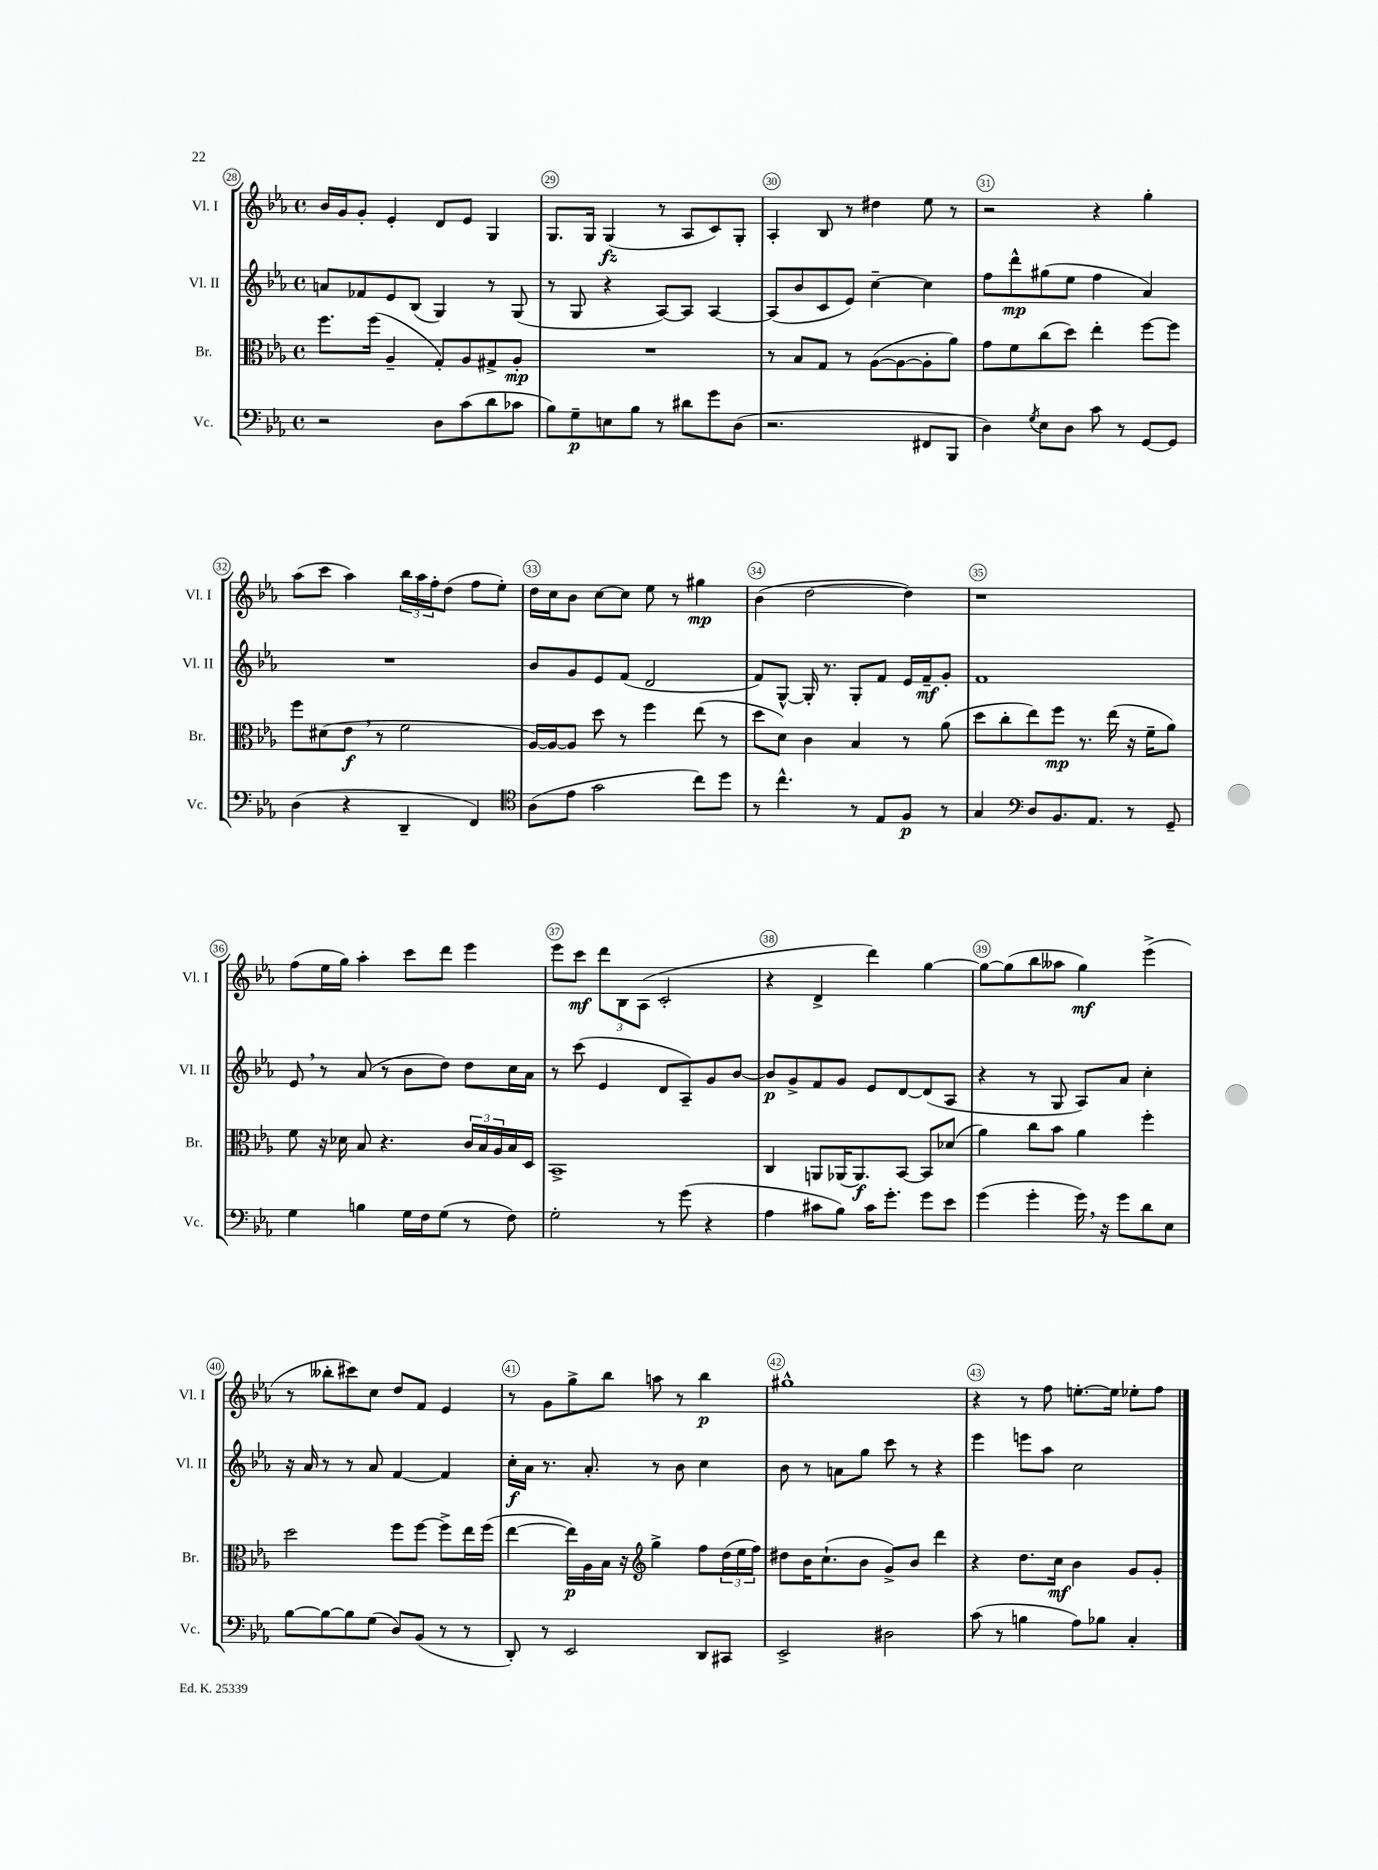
<<
\new StaffGroup <<
\new Staff = "s0" \with { instrumentName = "Vl. I" shortInstrumentName = "Vl. I" } {
    \clef treble \key ees \major \defaultTimeSignature \time 4/4
    bes'16 g'16 g'8-. ees'4-. d'8 ees'8 g4 |
    g8. g16 g4\fz( r8 aes8 c'8) g8-. |
    aes4-. bes8 r8 dis''4 ees''8 r8 |
    r2 r4 g''4-. |
    aes''8( c'''8 aes''4) \tuplet 3/2 { bes''16 aes''16 f''16-. } d''8( f''8 ees''8-.) |
    d''16 c''16 bes'8 c''8~ c''8 ees''8 r8 gis''4\mp |
    bes'4( d''2~ d''4) |
    r1 |
    f''8( ees''16 g''16) aes''4-. c'''8 d'''8 ees'''4 |
    ees'''8 c'''8\mf \tuplet 3/2 { d'''8 bes8 aes8( } c'2-. |
    r4 d'4-> d'''4) g''4~ |
    g''8~ g''8( bes''8 aeses''8 g''4\mf) ees'''4->( |
    r8 beses''8-. cis'''8) c''8 d''8 f'8 ees'4 |
    r8 g'8 g''8-> bes''8 a''8 r8 bes''4\p |
    gis''1-^ |
    r4 r8 f''8 e''8.~-. e''16 ees''8-. f''8 \bar "|." |
}
\new Staff = "s1" \with { instrumentName = "Vl. II" shortInstrumentName = "Vl. II" } {
    \clef treble \key ees \major \defaultTimeSignature \time 4/4
    a'8 fes'8 ees'8 bes8( g4) r8 g8( |
    r8 g8 r4 aes8~) aes8 aes4~ |
    aes8( bes'8 c'8 ees'8) c''4~-- c''4 |
    f''8 d'''8-^\mp gis''8( ees''8 f''4 aes'4) |
    R1 |
    bes'8 g'8 ees'8 f'8( d'2 |
    f'8) g8~-^ g16-. r8. g8-. f'8 ees'16 f'16--\mf g'8-. |
    f'1 |
    ees'8 \breathe r8 aes'8( r8 bes'8 d''8) d''8 c''16 aes'16 |
    r8 c'''8( ees'4 d'8 aes8--) g'8 bes'8~ |
    bes'8\p g'8-> f'8 g'8 ees'8 d'8~ d'8( aes8 |
    r4 r8 g8 aes8) aes'8 c''4-. |
    r16 aes'16 r8 r8 aes'8 f'4~ f'4 |
    c''16-.\f aes'16 r8. aes'8.-. r8 bes'8 c''4 |
    bes'8 r8 a'8 g''8 c'''8 r8 r4 |
    ees'''4 e'''8 aes''8 c''2 \bar "|." |
}
\new Staff = "s2" \with { instrumentName = "Br." shortInstrumentName = "Br." } {
    \clef alto \key ees \major \defaultTimeSignature \time 4/4
    f''8. f''16( aes4-- g8-.) aes8 gis8-> aes8-.\mp |
    R1 |
    r8 bes8 g8 r8 aes8~( aes8~ aes8-. aes'8) |
    g'8 f'8 c''8( d''8) ees''4-. f''8~ f''8 |
    f''8 dis'8( ees'8\f \breathe r8 f'2 |
    aes16~) aes16~ aes8 d''8 r8 f''4 ees''8( r8 |
    d''8 d'8) c'4 bes4 r8 aes'8( |
    d''8 c''8-. ees''8) f''8\mp r8. ees''16( r16 f'16-- aes'8) |
    f'8 r16 des'16 bes8 r4. \tuplet 3/2 { c'16 bes16 aes16 } bes16 d16 |
    bes,1-> |
    c4 a,8 aes,16( aes,8.\f) bes,8~ bes,8 des'8( |
    aes'4) c''8 bes'8 aes'4 f''4-. |
    d''2 f''8 f''8~ f''8-> ees''16 f''16( |
    ees''4~ ees''16\p) aes16 bes16 r16 \clef treble g''4-> f''8 \tuplet 3/2 { d''16( ees''16 f''16) } |
    dis''8 bes'16 c''8.-!( bes'8 g'8->) bes'8 d'''4 |
    r4 d''8. c''16\mf bes'4 g'8 g'8-. \bar "|." |
}
\new Staff = "s3" \with { instrumentName = "Vc." shortInstrumentName = "Vc." } {
    \clef bass \key ees \major \defaultTimeSignature \time 4/4
    r2 d8 c'8( d'8 ces'8 |
    bes8) g8--\p e8 bes8 r8 dis'8 g'8 d8( |
    r2. fis,8 bes,,8 |
    d4) \acciaccatura { g8 } ees8 d8 c'8 r8 g,8~ g,8 |
    d4( r4 d,4-- f,4) |
    \clef tenor aes8( ees'8 g'2 c''8) d''8 |
    r8 c''4.-^ r8 ees8 f8\p r8 |
    g4 \clef bass d8 bes,8. aes,8. r8 g,8-- |
    g4 b4 g16 f16 g8( r8 f8) |
    g2-. r8 g'8( r4 |
    aes4 cis'8 bes8) cis'16 g'8.-. g'8 ees'8 |
    g'4( g'4-. g'16) \breathe r16 g'8 d'8 ees8 |
    bes8~ bes8~ bes8 g8( d8) bes,8( r8 r8 |
    d,8-.) r8 ees,2 d,8 cis,8 |
    ees,2-> dis2 |
    c'8( r8 b4 aes8) bes8 c4-. \bar "|." |
}
>>
>>
\layout { \context { \Score currentBarNumber = #28 \override BarNumber.break-visibility = ##(#f #t #t) barNumberVisibility = #all-bar-numbers-visible \override BarNumber.stencil = #(make-stencil-circler 0.1 0.3 ly:text-interface::print) } }
